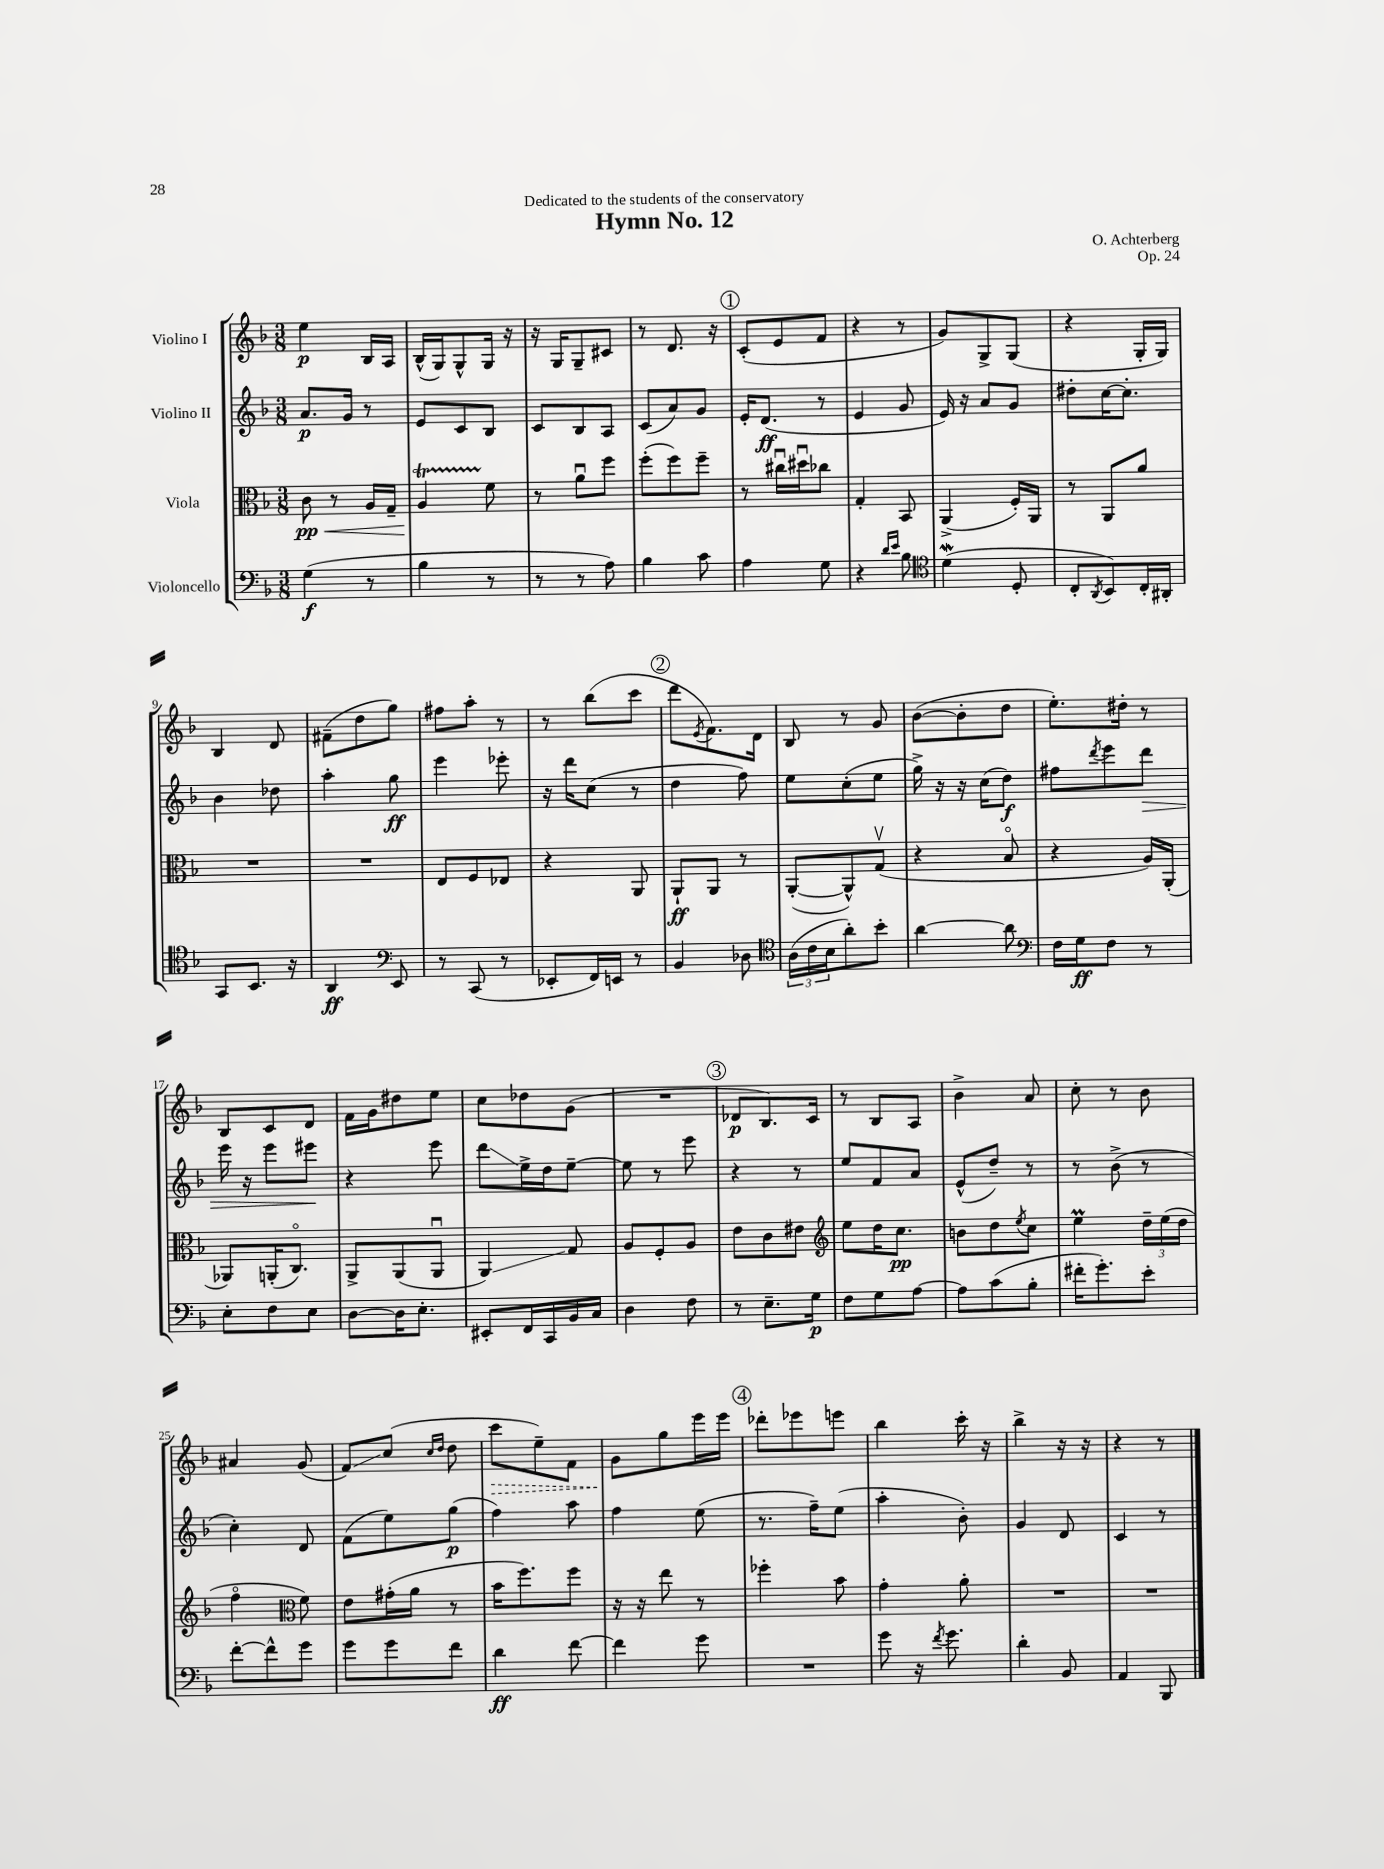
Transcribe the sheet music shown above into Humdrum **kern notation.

**kern	**kern	**kern	**kern
*staff4	*staff3	*staff2	*staff1
*clefF4	*clefC3	*clefG2	*clefG2
*k[b-]	*k[b-]	*k[b-]	*k[b-]
*M3/8	*M3/8	*M3/8	*M3/8
(4G\	8c\	8.a/L	4ee\
.	8r	.	.
.	.	16g/Jk	.
8r	16A/LL	8r	16B-/LL
.	16G~/JJ	.	16A/JJ
=	=	=	=
4B-\	4A/	8e/L	(16B-^^/LL
.	.	.	16G/J)
.	.	8c/	8G^^/
8r	8f\	8B-/J	16G/Jk
.	.	.	16r
=	=	=	=
8r	8r	8c/L	16r
.	.	.	16G/LK
8r	8au\L	8B-/	8G~/
8A\)	8ff\J	8A/J	8c#/J
=	=	=	=
4B-\	(8ff'\L	(8c/L	8r
.	8ff\)	8a/)	8.d/
8c\	8ff~\J	8g/J	.
.	.	.	16r
=	=	=	=
4A\	8r	16e'/LK	(8c'/L
.	.	(8.d/J	.
.	16cc#u\LL	.	8e/
.	16dd#u\J	.	.
8G\	8cc-\J	8r	8f/J
=	=	=	=
4r	4G'/	4e/	4r
16qqd/LL	.	.	.
16qqe/JJ	.	.	.
8B-\	8BB-/	8g/	8r
=	=	=	=
*clefC4	*	*	*
(4d\	(4AA^/	16e/)	8g/L)
.	.	16r	.
.	.	8a/L	8G^/
8D'/	16F'/LL)	8g/J	(8G/J
.	16AA/JJ	.	.
=	=	=	=
8C'/L	8r	8dd#'\L	4r
8qAA/	.	.	.
8BB-/)	8AA/L	[16cc\K	.
.	.	8.cc'\]J	.
16C'/L	8a/J	.	16G'/LL
16AA#'/JJ	.	.	16G/JJ)
=	=	=	=
8GG/L	4.r	4b-\	4B-/
8.BB-/J	.	.	.
.	.	8dd-\	8d/
16r	.	.	.
=	=	=	=
4AA/	4.r	4aa'\	(8f#~\L
.	.	.	8dd\
*clefF4	*	*	*
8EE/	.	8gg\	8gg\J)
=	=	=	=
8r	8E/L	4eee\	8ff#\L
(8CC/	8F/	.	8aa'\J
8r	8E-/J	8eee-'\	8r
=	=	=	=
8EE-'/L	4r	16r	8r
.	.	16ddd\LK	.
16FF/L)	.	(8cc\J	(8bb-\L
16EE/JJ	.	.	.
8r	8AA/	8r	8ccc\J
=	=	=	=
4BB-/	8AA`/L	4dd\	8ddd\L
.	.	.	8qe/
.	8AA/J	.	8.f\)
8D-\	8r	8ff\)	.
.	.	.	16d\Jk
=	=	=	=
*clefC4	*	*	*
(24A\LL	([8AA'/L	8ee\L	8B-/
24c\	.	.	.
24B-\J	.	.	.
8a'\)	8AA^^/])	(8cc'\	8r
8b-'\J	(8Gv/J	8ee\J	8g/
=	=	=	=
[4a\	4r	16gg^\)	([8b-\L
.	.	16r	.
.	.	16r	8b-'\]
.	.	(16cc\LK	.
8a\]	8B-o/	8dd\J)	8dd\J
=	=	=	=
*clefF4	*	*	*
16F\LL	4r	8ff#\L	8.ee'\L)
16G\J	.	.	.
.	.	8qddd/	.
8F\J	.	8eee\	.
.	.	.	16dd#'\Jk
8r	16A/LL)	8ddd\J	8r
.	(16AA'/JJ	.	.
=	=	=	=
8E'\L	8AA-/L)	16eee\	8B-/L
.	.	16r	.
8F\	(16AA'/K	8eee\L	8c/
.	8.Co/J)	.	.
8E\J	.	8eee#\J	8d/J
=	=	=	=
[8D\L	8AA^/L	4r	16f\LL
.	.	.	16g\J
16D\]K	(8AA/	.	8dd#\
8.E'\J	.	.	.
.	8AAu/J	8eee\	8ee\J
=	=	=	=
8EE#'/L	4AA/)	8ddd\L	8cc\L
16FF/L	.	16ee^\L	8dd-\
16CC/	.	16dd\J	.
16BB-/	8G/	[8ee~\J	(8g\J
16C/JJ	.	.	.
=	=	=	=
4D\	8A/L	8ee\]	4.r
.	8F'/	8r	.
8F\	8A/J	8eee\	.
=	=	=	=
8r	8e\L	4r	8d-/L
8.E~\L	8c\	.	8.B-/)
.	8e#\J	8r	.
16G\Jk	.	.	16c/Jk
=	=	=	=
*	*clefG2	*	*
8F\L	8ee\L	8ee/L	8r
8G\	16dd\K	8f/	8B-/L
.	8.cc\J	.	.
[8A\J	.	8a/J	8A/J
=	=	=	=
8A\]L	8b\L	(8e^^/L	4b-^\
(8c\	8dd\	8dd~/J)	.
.	8qee/	.	.
8B-'\J	8cc\J	8r	8a/
=	=	=	=
16f#'\LK	4ee\	8r	8cc'\
8.g'\)	.	.	.
.	.	(8b-^\	8r
8e'\J	24dd~\LL	8r	8b-\
.	(24ee\	.	.
.	24dd\JJ	.	.
=	=	=	=
[8f'\L	4ffo\	4cc'\)	4a#/
8f^^\]	.	.	.
*	*clefC3	*	*
8g\J	8f\)	8d/	(8g/
=	=	=	=
8g\L	8e\L	(8f\L	8f/L)
8g\	(16g#'\L	8ee\)	(8cc/J
.	16a\JJ	.	.
.	.	.	16qqcc/LL
.	.	.	16qqdd/JJ
8f\J	8r	(8gg\J	8dd\
=	=	=	=
4d\	16b-\LK	4ff\)	8ccc\L
.	8.ff\)	.	.
.	.	.	8ee~\)
[8f\	8ff\J	8aa\	8f\J
=	=	=	=
4f\]	16r	4ff\	8g\L
.	16r	.	.
.	8ee\	.	8gg\
8g\	8r	(8ee\	16eee\L
.	.	.	16eee\JJ
=	=	=	=
4.r	4ff-'\	8.r	8ddd-'\L
.	.	.	8eee-\
.	.	16ff~\LK)	.
.	8b-\	(8ee\J	8eee\J
=	=	=	=
8g\	4g'\	4aa'\	4bb-\
16r	.	.	.
8qf/	.	.	.
8.g\	.	.	.
.	8a'\	8b-'\)	16ccc'\
.	.	.	16r
=	=	=	=
4d'\	4.r	4g/	4bb-^\
8BB-/	.	8d/	16r
.	.	.	16r
=	=	=	=
4AA/	4.r	4c/	4r
8BBB-/	.	8r	8r
==	==	==	==
*-	*-	*-	*-
